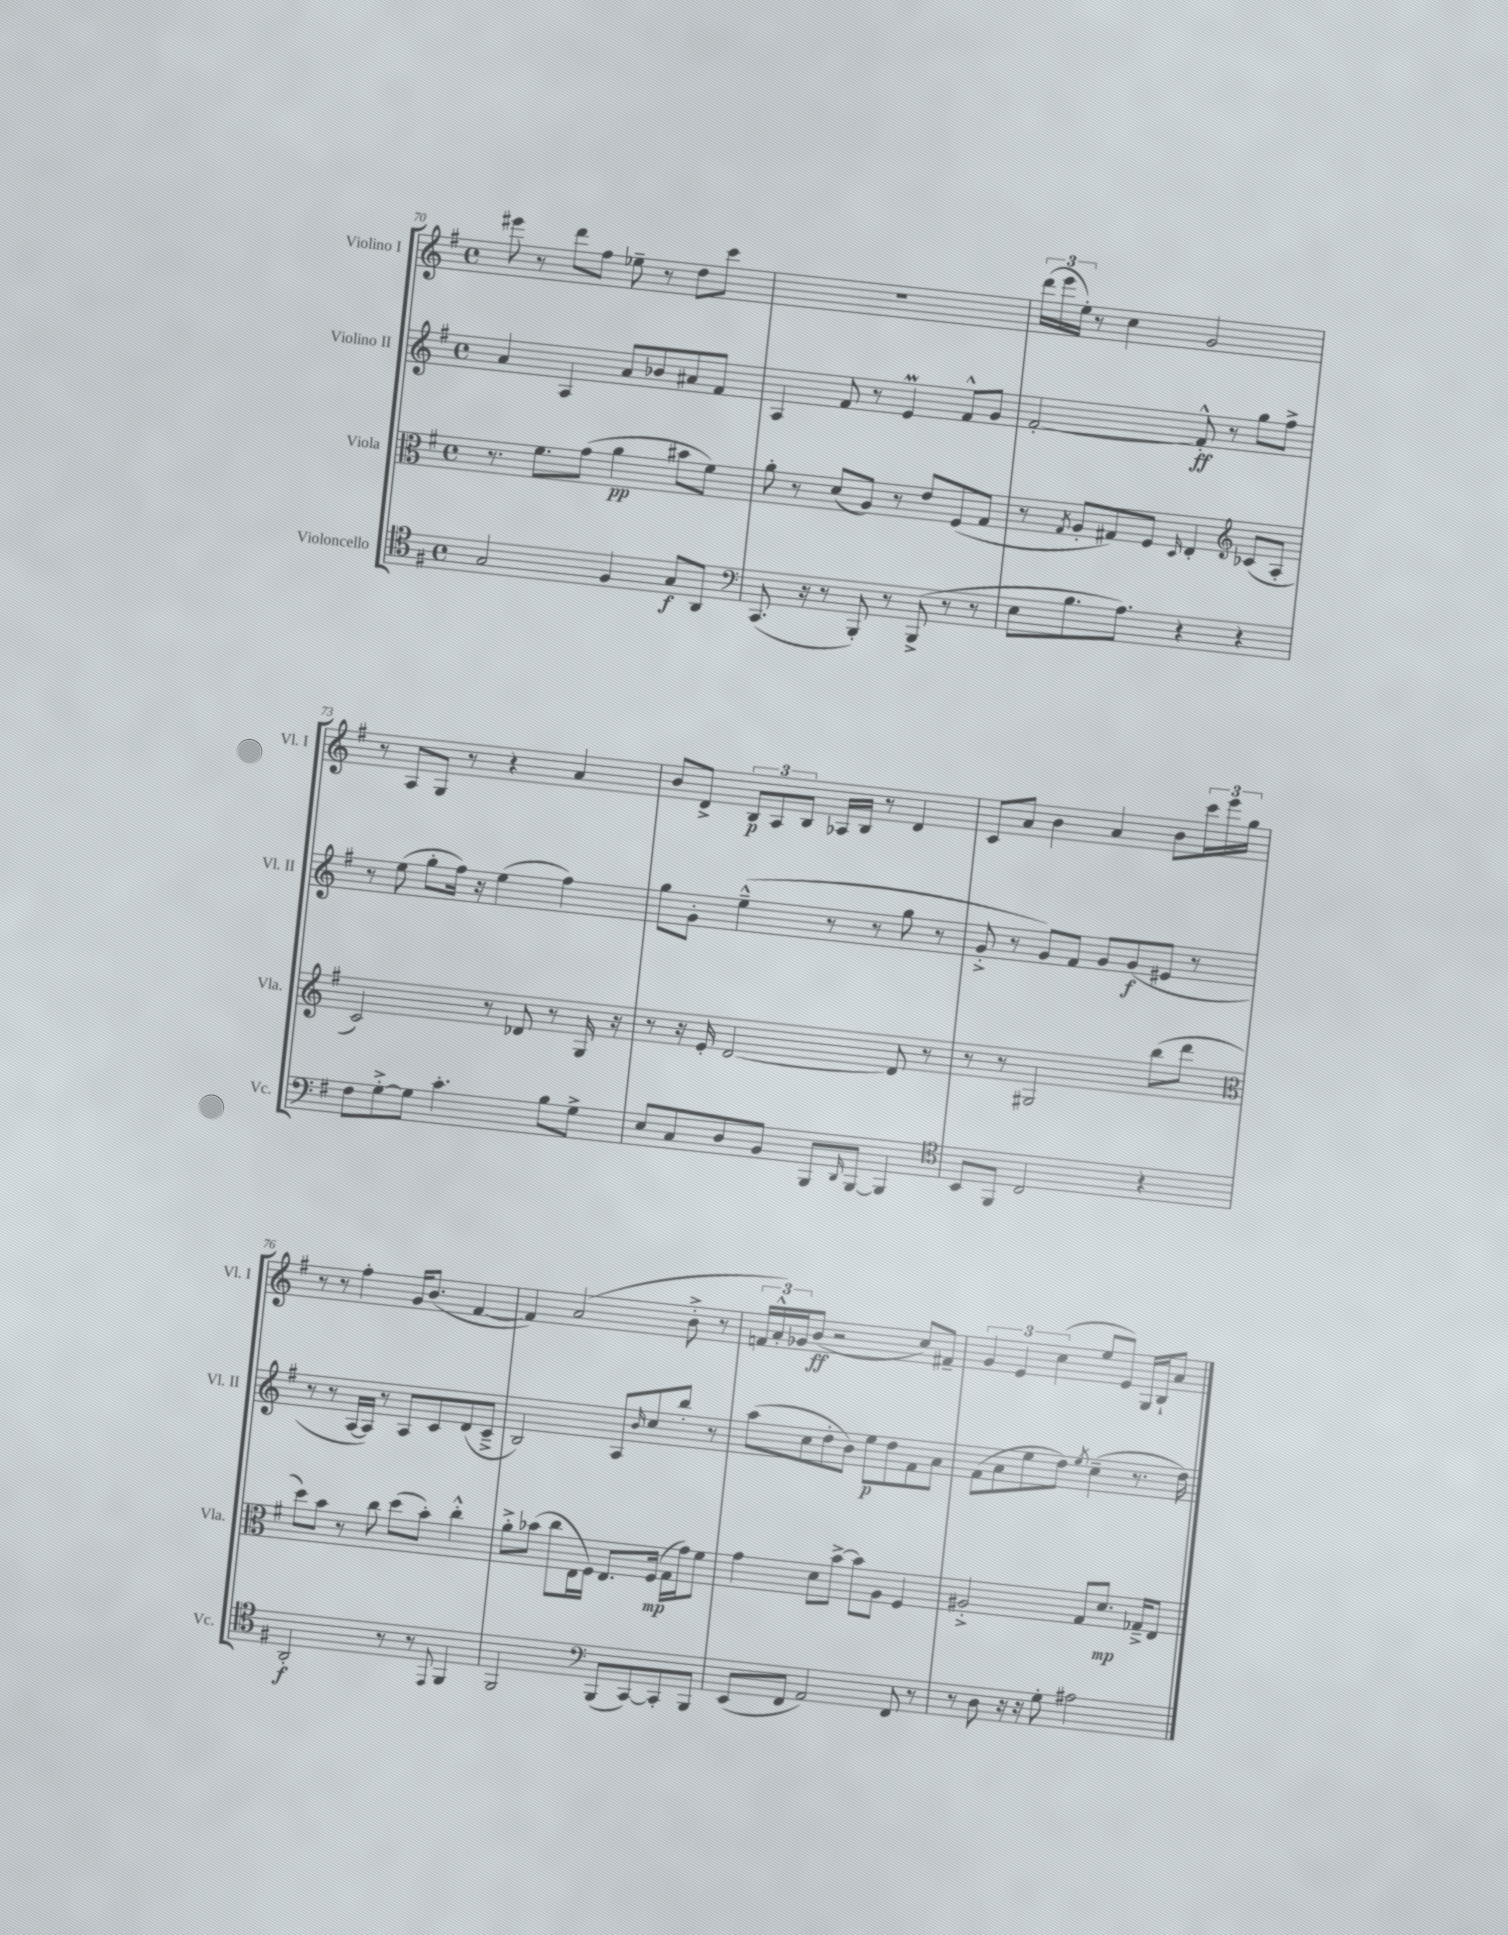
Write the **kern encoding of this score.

**kern	**kern	**kern	**kern
*staff4	*staff3	*staff2	*staff1
*clefC4	*clefC3	*clefG2	*clefG2
*k[f#]	*k[f#]	*k[f#]	*k[f#]
*M4/4	*M4/4	*M4/4	*M4/4
*met(c)	*met(c)	*met(c)	*met(c)
2G	8.r	4a	8eee#
.	.	.	8r
.	8.f#	.	.
.	.	4A	8ddd
.	(8g	.	8ff#
4F#	4a	8a	8ee-~
.	.	8b-	8r
8G	8b#	8a#	8dd
8AA	8f#)	8f#	8ccc
=	=	=	=
*clefF4	*	*	*
(8.CC	8a'	4A	1r
.	8r	.	.
16r	.	.	.
8r	(8d	8f#	.
8BBB')	8A)	8r	.
8r	8r	4e	.
(8BBB^	8e	.	.
8r	(8F#	8f#^^	.
8r	8G	8g	.
=	=	=	=
8E	8r	[2f#'	(24ddd
.	.	.	24eee
.	.	.	24ee')
.	8qG	.	.
8.B	8A'	.	8r
.	8G#)	.	4cc
8.A)	.	.	.
.	8F#	.	.
.	16qqD	.	.
4r	4E'	8f#'^^]	2g
.	.	8r	.
*	*clefG2	*	*
4r	(8c-	8gg	.
.	8A'	8ff#^	.
=	=	=	=
8F#	2c)	8r	8r
[8G'^	.	(8ee	8A
8G]	.	8gg'	8G
4.c'	.	16ff#)	8r
.	.	16r	.
.	8r	(4ee	4r
.	8d-	.	.
8B	8r	4ff#)	4a
8G^	16G	.	.
.	16r	.	.
=	=	=	=
8E	8r	8gg	8b
8C	16r	8g'	8d^
.	16e'	.	.
8D	[2d	(4ee~^^	12B
.	.	.	12A
8BB	.	.	.
.	.	.	12B
8BBB	.	8r	16A-
.	.	.	16B
16qqDD	.	.	.
[8BBB	.	8r	8r
4BBB]	8d]	8gg	4d
.	8r	8r	.
=	=	=	=
*clefC4	*	*	*
8BB	8r	8g'^	8c
8FF#	8r	8r	8a
2C	2G#	8g)	4b
.	.	8f#	.
.	.	8g	4a
.	.	(8g	.
4r	(8bb	8e#	8b
.	8ddd	8r	24ccc
.	.	.	24eee
.	.	.	24gg
=	=	=	=
*	*clefC3	*	*
2AA'	8dd)	8r	8r
.	8b	8r	8r
.	8r	[16A	4ff#'
.	.	16A])	.
.	8cc	8r	.
8r	(8dd	8A	16g
.	.	.	(8.b
8r	8b')	8c	.
8qqEE	.	.	.
4FF#	4cc'^^	(8d	[4f#
.	.	8c~^	.
=	=	=	=
2FF#	8a'^	2B)	4f#])
.	(8b-	.	.
.	8cc	.	(2a
.	16E	.	.
.	16F#)	.	.
*clefF4	*	*	*
(8BBB	8.E	8A	.
.	.	16qqb	.
[8CC)	.	8cc	.
.	(16F#	.	.
8CC']	16G	8bb'	8b'^
.	16g)	.	.
8BBB	8f#	8r	8r
=	=	=	=
(8EE	4g	(8aa	24f
.	.	.	24a'^^)
.	.	.	24g-
8FF#	.	8cc	(8b
2AA)	8d	8dd'	2r
.	[8b^	8b)	.
.	8b]	8ee	.
.	8A	8dd	.
8FF#	4F#	8f#	8cc)
8r	.	8a	8f#~
=	=	=	=
8r	2A#'^	(8f#	6g
8D	.	8a	.
.	.	.	6e
16r	.	8ee	.
16r	.	.	.
.	.	.	(6cc
8G'	.	8dd)	.
.	.	8qee	.
2A#	8G	(4cc~	8ee
.	8.d	.	8e)
.	.	8.r	16G
.	16G-~^	.	16B`
.	8E	.	8a
.	.	16dd)	.
==	==	==	==
*-	*-	*-	*-
